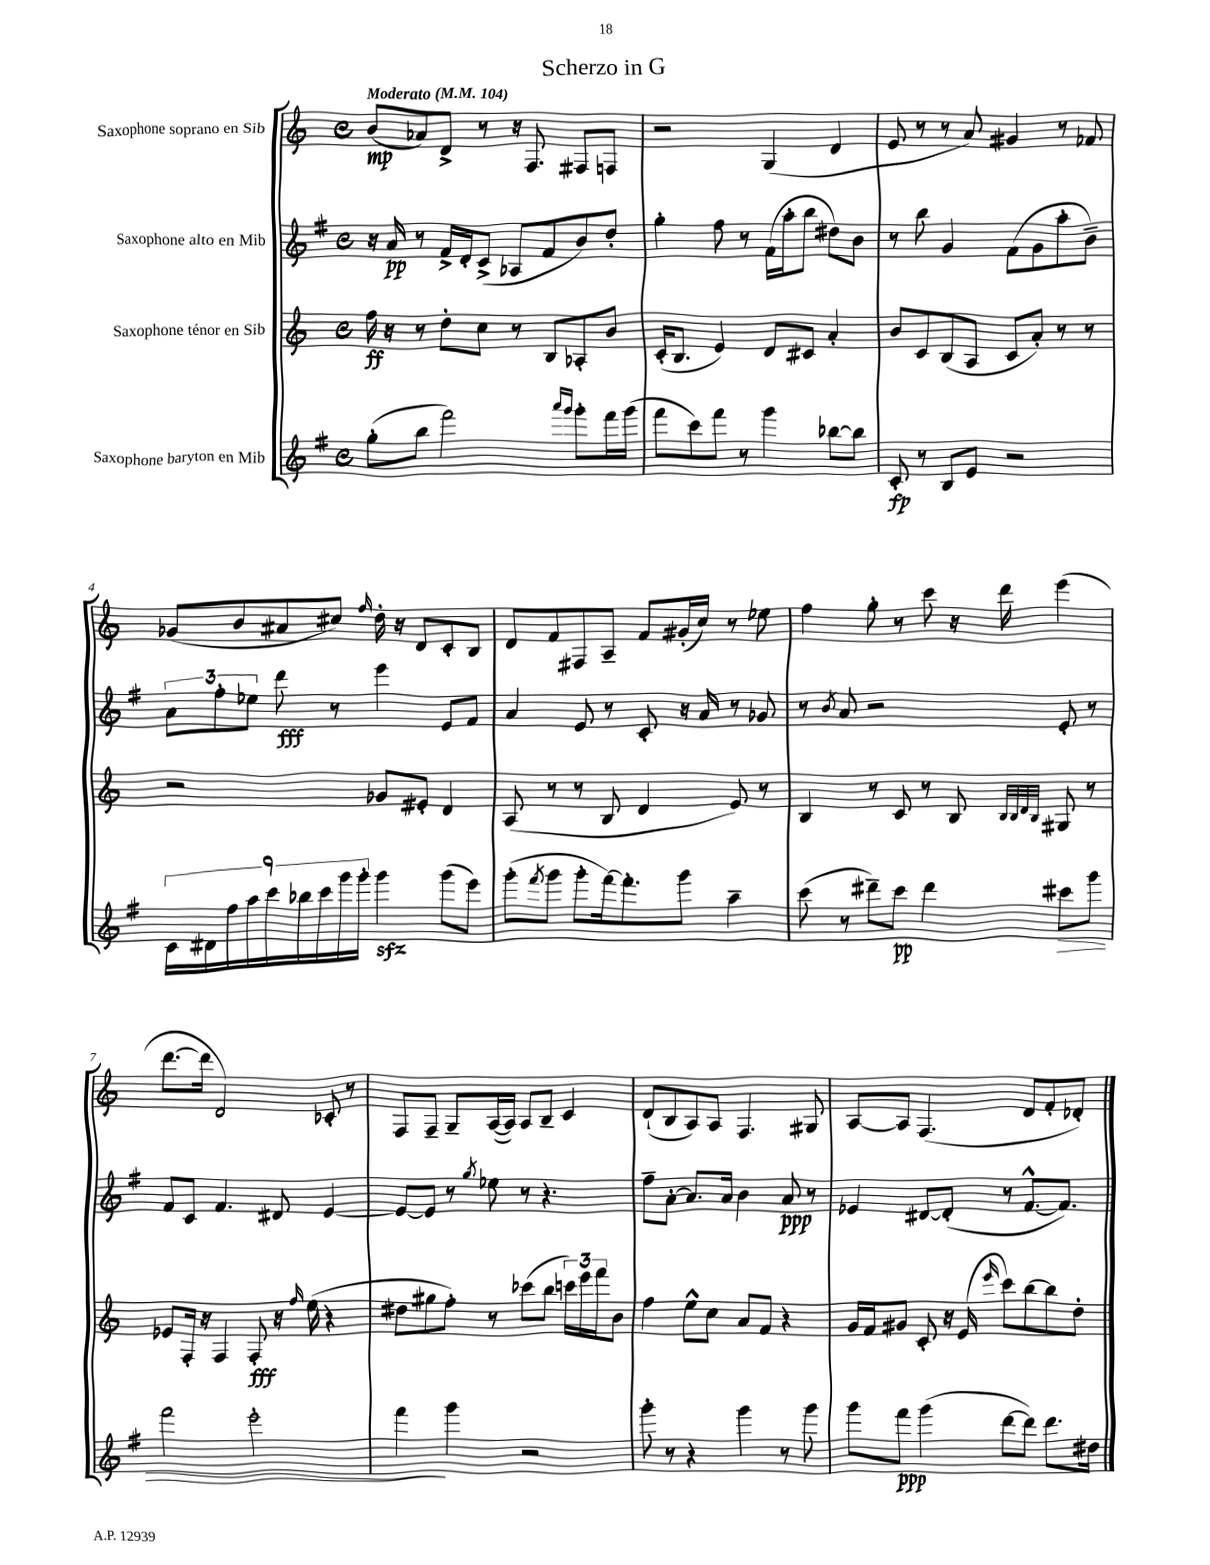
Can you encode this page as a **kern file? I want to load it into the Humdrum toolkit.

**kern	**kern	**kern	**kern
*staff4	*staff3	*staff2	*staff1
*clefG2	*clefG2	*clefG2	*clefG2
*k[f#]	*k[]	*k[f#]	*k[]
*M4/4	*M4/4	*M4/4	*M4/4
*met(c)	*met(c)	*met(c)	*met(c)
*MM104	*MM104	*MM104	*MM104
(8gg'	16ff	16r	(8b
.	16r	16a	.
8bb	8r	8r	8a-)
2fff#)	8dd'	16f#^	8d^
.	.	16d'	.
.	8cc	(8c^	8r
.	8r	8A-	16r
.	.	.	8.F
.	8B	8f#	.
16qqaaa	.	.	.
16qqggg	.	.	.
8ggg'	8A-'	8b)	8F#
16fff#	8b	8dd'	8F
(16ggg	.	.	.
=	=	=	=
8fff#	(16c'	4gg'	2r
.	8.B	.	.
8ccc)	.	.	.
8fff#	4e)	8ff#	.
8r	.	8r	.
4ggg	8d	(16f#	(4G
.	.	16aa'	.
.	8c#	8bb	.
[8bb-	4a'	8dd#)	4d
8bb-]	.	8b	.
=	=	=	=
8c'	8b	8r	8e
8r	8c	8bb	8r
8B	(8B	4g	8r
8e	8A	.	8a)
2r	8c	(8f#	4g#
.	8a')	8g	.
.	8r	8aa'	8r
.	8r	8b~)	8f-
=	=	=	=
18c	2r	12a	(8g-
18d#	.	.	.
.	.	12ff#'	.
18ff#	.	.	.
.	.	.	8b
18aa	.	12ee-	.
18ccc	.	.	.
.	.	8ddd	8a#
18bb-	.	.	.
18ccc	.	.	.
.	.	8r	8cc#)
18ggg	.	.	.
18ggg'	.	.	.
.	.	.	16qqff
4ggg	8g-	4eee	16dd'
.	.	.	16r
.	8e#'	.	8d
(8ggg	4d	8e	8c'
8eee)	.	8f#	8B
=	=	=	=
(8ggg'	(8A	4a	8d
8qfff#	.	.	.
8ggg	8r	.	8f
8ggg'	8r	8e	8F#
[16fff#)	8B	8r	8A~
8.fff#']	.	.	.
.	4d	8c'	8f
8ggg	.	16r	(16g#'
.	.	16a	16cc)
4aa~	8e)	8r	8r
.	8r	8g-	8ee-
=	=	=	=
(8ccc	4B	8r	4ff
.	.	8qb	.
8r	.	8a	.
8ddd#~)	8r	2r	8gg'
8ccc	8c	.	8r
4ddd#	8r	.	8ccc
.	8B	.	16r
.	.	.	16ddd
.	32qqB	.	.
.	32qqB	.	.
.	32qqd	.	.
.	32qqB	.	.
8ccc#	8G#	8e'	(4eee
8ggg	8r	8r	.
=	=	=	=
2fff#	8e-	8f#	[8.ddd
.	16F'	8c	.
.	16r	.	16ddd]
.	4F	4.f#	2d)
2eee'	8F'	.	.
.	16r	8d#	.
.	16qqff	.	.
.	(16ee	.	.
.	4r	[4e	8c-'
.	.	.	8r
=	=	=	=
4fff#	8dd#	8e_	8F
.	8gg#	8e]	8F~
4ggg	8ff')	8r	8G~
.	.	8qgg	.
.	8r	8ee-	([16A
.	.	.	16A])
2r	(8ccc-	8r	8A
.	8bb	4.r	8B~
.	24ccc)	.	4c
.	24eee	.	.
.	24fff	.	.
.	8b	.	.
=	=	=	=
8ggg'	4ff	8ff#~	(8d`
8r	.	[8a'	8B
4r	8ee^^	8.a]	8A)
.	8cc	.	8A
.	.	16a	.
4ggg	8a	4b	4.F
.	8f	.	.
8r	4r	8a	.
8ggg	.	8r	8G#
=	=	=	=
8ggg	16g	4e-	[8A
.	16f	.	.
8fff#	8g#	.	8A]
(4ggg	8c'	[8d#	(4.F
.	16r	(8d#']	.
.	(16e	.	.
.	16qqeee	.	.
[8ddd	8ccc)	8r	.
8ddd])	[8bb	[8.f#^^	8d
8.ddd	8bb]	.	8f'
.	.	8.f#])	.
.	8dd'	.	8d-')
16dd#	.	.	.
==	==	==	==
*-	*-	*-	*-
